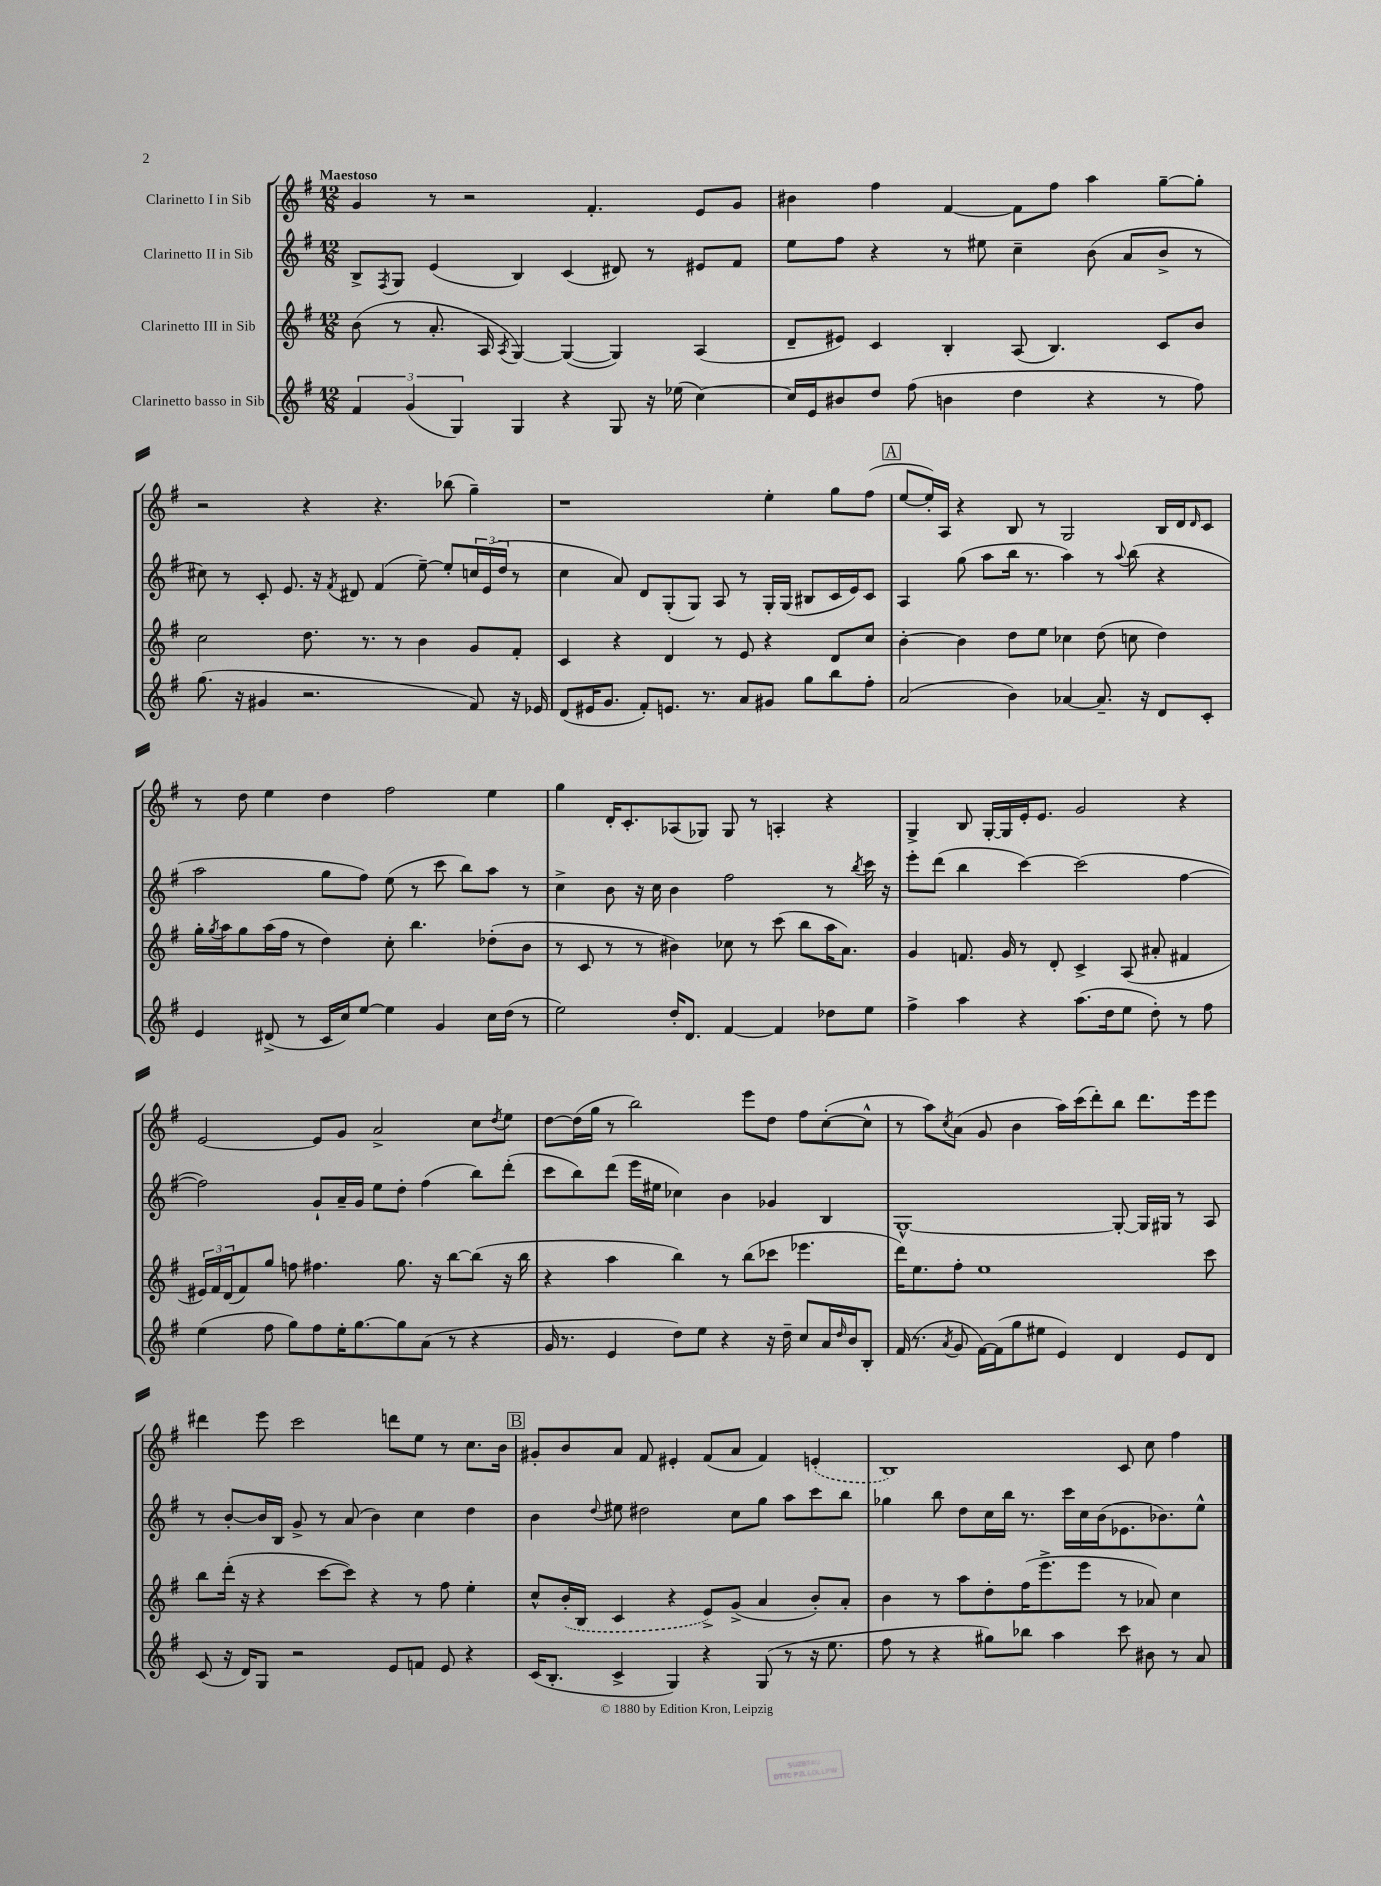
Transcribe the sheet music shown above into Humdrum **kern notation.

**kern	**kern	**kern	**kern
*staff4	*staff3	*staff2	*staff1
*clefG2	*clefG2	*clefG2	*clefG2
*k[f#]	*k[f#]	*k[f#]	*k[f#]
*M12/8	*M12/8	*M12/8	*M12/8
6f#	(8b	8B^	4g
.	.	8qF#	.
.	8r	8G	.
(6g	.	.	.
.	8.a'	(4e	8r
6G)	.	.	.
.	.	.	2r
.	16A	.	.
.	8qA	.	.
4G	[4G)	4B)	.
4r	(4G_	(4c	.
.	.	.	4.f#'
8G	4G])	8d#)	.
16r	.	8r	.
(16ee-	.	.	.
[4cc)	(4A	8e#	8e
.	.	8f#	8g
=	=	=	=
16cc]	8d~	8ee	4b#
16e	.	.	.
8b#	8e#)	8ff#	.
8dd	4c	4r	4ff#
(8ff#	.	.	.
4b	4B'	8r	[4f#
.	.	8ee#	.
4dd	(8A	4cc~	8f#]
.	4.B)	.	8ff#
4r	.	(8b	4aa
.	.	8a	.
8r	8c	8b^	[8gg~
8ff#)	8b	8r	8gg']
=	=	=	=
(8.gg	2cc	8cc#)	2r
.	.	8r	.
16r	.	.	.
4g#	.	8c'	.
.	.	8.e	.
2.r	8.dd	.	4r
.	.	16r	.
.	.	8qf#	.
.	.	8d#	.
.	8.r	.	.
.	.	(4f#	4.r
.	8r	.	.
.	4b	[8ee~)	.
.	.	8ee']	(8bb-
8f#)	8g	24cc	4gg~)
.	.	(24e	.
.	.	24dd	.
16r	8f#'	8r	.
16e-	.	.	.
=	=	=	=
(8d	4c	4cc	1r
16e#	.	.	.
8.g	.	.	.
.	4r	8a)	.
8f#')	.	8d	.
8.e	4d	(8G'	.
.	.	8G)	.
8.r	.	.	.
.	8r	8A	.
8a	8e	8r	.
8g#	4r	16G'	4ee'
.	.	(16G	.
8gg	.	8B#	.
8bb	8d	16c	8gg
.	.	16e)	.
8ff#'	8cc	8c	(8ff#
=	=	=	=
(2a	[4b'	4A	[8ee
.	.	.	16ee'])
.	.	.	16A
.	4b]	(8gg	4r
.	.	8aa	.
4b)	8dd	16bb	8B
.	.	8.r	.
.	8ee	.	8r
[4a-	4cc-	4aa)	2G
8.a-~]	(8dd	8r	.
.	.	8qqaa	.
.	8cc	(8bb	.
16r	.	.	.
8d	4dd)	4r	16B
.	.	.	16d
.	.	.	16qqd
8c'	.	.	8c
=	=	=	=
4e	16gg'	2aa	8r
.	8qgg	.	.
.	16aa	.	.
.	8gg	.	8dd
(8d#^	(16aa	.	4ee
.	16ff#	.	.
8r	8r	.	.
16c	4dd)	8gg	4dd
16cc)	.	.	.
[8ee	.	8ff#)	.
4ee]	8cc'	(8ee	2ff#
.	4.bb	8r	.
4g	.	8ccc	.
.	.	8bb)	.
16cc	(8dd-'	8aa	4ee
(16dd	.	.	.
8r	8b	8r	.
=	=	=	=
2ee)	8r	4cc^	4gg
.	8c	.	.
.	8r	8b	16d'
.	.	.	8.c'
.	8r	16r	.
.	.	16cc	.
16dd'	4b#)	4b	(8A-
8.d	.	.	.
.	.	.	8G-)
[4f#	8cc-	2ff#	8G-
.	8r	.	8r
4f#]	(8ccc	.	4A'
.	8bb	.	.
8dd-	16aa	8r	4r
.	8.a)	.	.
.	.	8qbb	.
8ee	.	16ccc	.
.	.	16r	.
=	=	=	=
4ff#^	4g	8eee'	4G^
.	.	(8ddd	.
4aa	8.f	4bb	8B
.	.	.	[16G'
.	16g	.	16G]
4r	8r	[4ccc)	16e'
.	.	.	8.e
.	8d'	.	.
(8.aa	4c^	(2ccc]	2g
16dd	.	.	.
8ee	(8A	.	.
8dd')	8a#'	.	.
8r	4f#	[4ff#	4r
8ff#	.	.	.
=	=	=	=
(4ee	24e#)	2ff#])	[2e
.	24f#	.	.
.	(24d	.	.
.	8f#)	.	.
8ff#	8gg	.	.
8gg)	8ff	.	.
8ff#	4.ff#	8g`	8e]
16ee'	.	16a~	8g
[8.gg	.	16g	.
.	.	8ee	2a^
8gg]	8.gg	8dd'	.
(8a	.	(4ff#	.
.	16r	.	.
8r	[8bb	.	.
4r	(8bb]	8bb)	8cc
.	.	.	8qdd
.	16r	(8ddd'	8ee
.	16bb	.	.
=	=	=	=
16g	4r	8ccc	[8dd
8.r	.	.	.
.	.	8bb)	(16dd]
.	.	.	16gg
4e	4aa	(8ddd	8r
.	.	16eee	2bb)
.	.	16ee#	.
8dd)	4bb)	4cc-)	.
8ee	.	.	.
4r	8r	4b	.
.	(8bb	.	8eee
16r	8ccc-	4g-	8dd
16dd~	.	.	.
8cc	4.eee-	.	8ff#
16a	.	4B	([8cc'
16qqdd	.	.	.
16b	.	.	.
8B'	.	.	8cc^^]
=	=	=	=
(16f#	16ddd)	[1G^^	8r
8.r	8.ee	.	.
.	.	.	8aa)
8qa	.	.	8qcc
8g	8ff#'	.	(8a
[16f#)	1ee	.	8g
(16f#]	.	.	.
8gg	.	.	4b
8ee#	.	.	.
4e)	.	.	16aa)
.	.	.	(16ccc
.	.	.	8ddd')
4d	.	8G'_	8bb
.	.	16G]	8.ddd
.	.	16G#	.
8e	.	8r	.
.	.	.	16eee
8d	8ccc	8A	8eee
=	=	=	=
(8c	8bb	8r	4ddd#
16r	(16ddd'	[8b'	.
16d)	16r	.	.
8G	4r	16b]	8eee
.	.	16B	.
2r	.	8g^	2ccc
.	[8ccc	8r	.
.	8ccc])	(8a	.
.	4r	4b)	.
8e	.	.	8ddd
8f	8r	4cc	8ee
8e	8ff#	.	8r
4r	4ee'	4dd	8.cc
.	.	.	16b
=	=	=	=
(16c	8cc^^	4b	8g#'
8.B'	.	.	.
.	(16b'	.	8b
.	16B	.	.
.	.	8qqdd	.
4c^	4c	8ee#	8a
.	.	2dd#	8f#
4G)	4r	.	4e#'
4r	8e^)	.	(8f#
.	(8g^	8cc	8a
(8G	4a	8gg	4f#)
8r	.	8aa	.
16r	8b')	8ccc	(4e'
8.ee	.	.	.
.	8a'	8bb	.
=	=	=	=
8ff#	4b	4gg-	1B)
8r	.	.	.
4r	8r	8bb	.
.	8aa	8dd	.
8gg#)	8dd'	16cc	.
.	.	16bb	.
8bb-	(16ff#	8.r	.
.	8.eee^	.	.
4aa	.	.	.
.	.	16ccc	.
.	8eee	16cc	.
.	.	(16b	.
8ccc	8r	8.e-	8c
8b#	8a-)	.	8cc
.	.	8.b-)	.
8r	4cc	.	4ff#
8a	.	8ee^^	.
==	==	==	==
*-	*-	*-	*-
